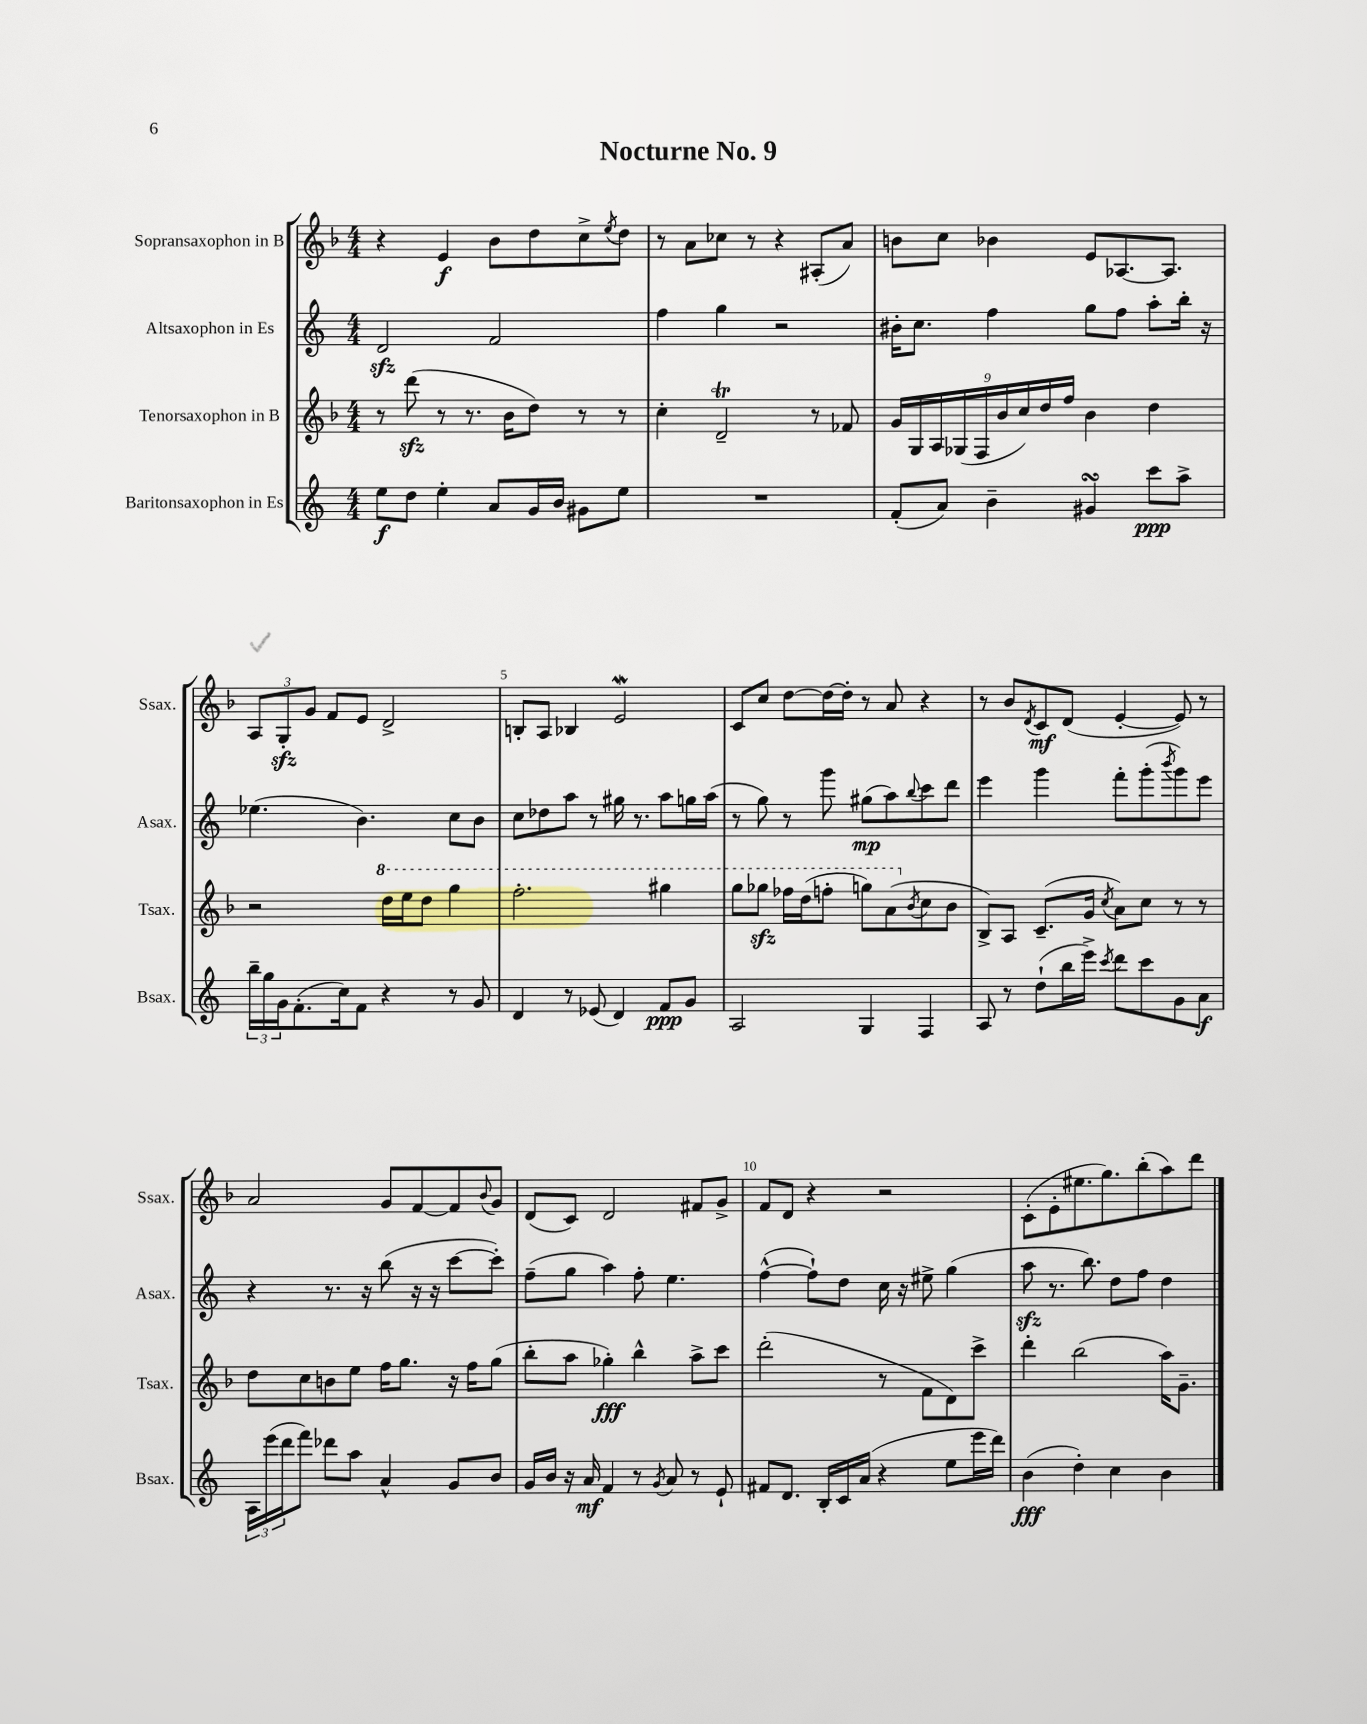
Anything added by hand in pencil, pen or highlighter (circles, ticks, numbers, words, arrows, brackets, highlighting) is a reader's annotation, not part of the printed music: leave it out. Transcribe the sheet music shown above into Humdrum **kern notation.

**kern	**dynam	**kern	**dynam	**kern	**dynam	**kern	**dynam
*part4	*part4	*part3	*part3	*part2	*part2	*part1	*part1
*staff4	*staff4	*staff3	*staff3	*staff2	*staff2	*staff1	*staff1
*I"Baritonsaxophon in Es	*	*I"Tenorsaxophon in B	*	*I"Altsaxophon in Es	*	*I"Sopransaxophon in B	*
*I'Bsax.	*	*I'Tsax.	*	*I'Asax.	*	*I'Ssax.	*
*clefG2	*	*clefG2	*	*clefG2	*	*clefG2	*
*k[]	*	*k[b-]	*	*k[]	*	*k[b-]	*
*M4/4	*	*M4/4	*	*M4/4	*	*M4/4	*
=1	=1	=1	=1	=1	=1	=1	=1
8ee\L	f	8r	.	2dzz/	.	4r	.
8dd\J	.	(8dddzz\	.	.	.	.	.
4ee'\	.	8r	.	.	.	4e/	f
.	.	8.r	.	.	.	.	.
8a/L	.	.	.	2f/	.	8b-\L	.
.	.	16b-\KL	.	.	.	.	.
16g/L	.	8dd\J)	.	.	.	8dd\	.
16b/JJ	.	.	.	.	.	.	.
8g#X\L	.	8r	.	.	.	8cc^\	.
.	.	.	.	.	.	8qee/	.
8ee\J	.	8r	.	.	.	8dd\J	.
=2	=2	=2	=2	=2	=2	=2	=2
1r	.	4cc'\	.	4ff\	.	8r	.
.	.	.	.	.	.	8a\L	.
.	.	2dT~/	.	4gg\	.	8cc-X\J	.
.	.	.	.	.	.	8r	.
.	.	.	.	2r	.	4r	.
.	.	8r	.	.	.	(8A#X'/L	.
.	.	8f-X/	.	.	.	8a/J)	.
=3	=3	=3	=3	=3	=3	=3	=3
(8f'/L	.	18g/LL	.	16b#X'\KL	.	8bn\L	.
.	.	18G/	.	.	.	.	.
.	.	.	.	8.cc\J	.	.	.
.	.	18A/	.	.	.	.	.
8a/J)	.	.	.	.	.	8cc\J	.
.	.	(18G-X/	.	.	.	.	.
.	.	18F/	.	.	.	.	.
4b~\	.	.	.	4ff\	.	4b-X\	.
.	.	18b-/	.	.	.	.	.
.	.	18cc/)	.	.	.	.	.
.	.	18dd/	.	.	.	.	.
.	.	18ff/JJ	.	.	.	.	.
4g#XsSsS/	.	4b-\	.	8gg\L	.	8e/L	.
.	.	.	.	8ff\J	.	[8.A-X/	.
8ccc\L	ppp	4dd\	.	8aa'\L	.	.	.
.	.	.	.	.	.	8.A-/J]	.
8aa^\J	.	.	.	16bb'\Jk	.	.	.
.	.	.	.	16r	.	.	.
!!LO:LB:g=z
=4	=4	=4	=4	=4	=4	=4	=4
24bb~\LL	.	2r	.	(4.ee-X\	.	12A/L	.
24gg\	.	.	.	.	.	.	.
24g\J	.	.	.	.	.	12Gzz'/	.
(8.f'\	.	.	.	.	.	.	.
.	.	.	.	.	.	12g/J	.
.	.	.	.	.	.	8f/L	.
16cc\k)	.	.	.	.	.	.	.
8f\J	.	.	.	4.b\)	.	8e/J	.
*	*	*8va	*	*	*	*	*
4r	.	16ddd\LL	.	.	.	2d^/	.
.	.	16eee\J	.	.	.	.	.
.	.	8ddd\J	.	.	.	.	.
8r	.	4ggg\	.	8cc\L	.	.	.
8g/	.	.	.	8b\J	.	.	.
=5	=5	=5	=5	=5	=5	=5	=5
4d/	.	2.fff'\	.	8cc\L	.	8Bn'/L	.
.	.	.	.	8dd-X\	.	8A/J	.
8r	.	.	.	8aa\J	.	4B-X/	.
(8e-X/	.	.	.	8r	.	.	.
4d/)	.	.	.	16gg#X\	.	2eW/	.
.	.	.	.	8.r	.	.	.
8f/L	ppp	4ggg#X\	.	8aa\L	.	.	.
8g/J	.	.	.	16ggn\L	.	.	.
.	.	.	.	(16aa\JJ	.	.	.
=6	=6	=6	=6	=6	=6	=6	=6
2A/	.	8ggg\L	.	8r	.	8c/L	.
.	.	8ggg-Xzz\J	.	8gg\)	.	8cc/J	.
.	.	16fff-X\LL	.	8r	.	[8dd\L	.
.	.	(16ddd\J	.	.	.	.	.
.	.	8fffn'\J	.	8ggg\	.	16dd\L_	.
.	.	.	.	.	.	16dd'\JJ]	.
4G/	.	8gggn\L)	.	(8gg#X\L	mp	8r	.
.	.	(8aa\	.	8aa\)	.	8a/	.
*	*	*X8va	*	*	*	*	*
.	.	8qb-/	.	8qqbb/	.	.	.
4F/	.	8cc\	.	8ccc\	.	4r	.
.	.	8b-\J	.	8ddd\J	.	.	.
=7	=7	=7	=7	=7	=7	=7	=7
8A/	.	8B-^/L)	.	4eee\	.	8r	.
8r	.	8A/J	.	.	.	8b-/L	.
.	.	.	.	.	.	8qd/	.
(8dd`\L	.	(8.c~/L	.	4ggg\	.	8c/	mf
16bb\L	.	.	.	.	.	(8d/J	.
16eee^\JJ)	.	16g/Jk	.	.	.	.	.
8qccc/	.	8qcc/	.	.	.	.	.
8ddd\L	.	8a\L)	.	8fff'\L	.	[4e'/	.
8ccc\	.	8cc\J	.	(8ggg'\	.	.	.
.	.	.	.	8qbbb/	.	.	.
8g\	.	8r	.	8ggg\)	.	8e/])	.
8a\J	f	8r	.	8eee\J	.	8r	.
!!LO:LB:g=z
=8	=8	=8	=8	=8	=8	=8	=8
24A\LL	.	8dd\L	.	4r	.	2a/	.
(24eee\	.	.	.	.	.	.	.
24ddd\J	.	.	.	.	.	.	.
8fff\J)	.	8cc\	.	.	.	.	.
8ddd-X\L	.	8bn\	.	8.r	.	.	.
8aa\J	.	8ee\J	.	.	.	.	.
.	.	.	.	16r	.	.	.
4a^^/	.	16ff\KL	.	(8bb\	.	8g/L	.
.	.	8.gg\J	.	.	.	.	.
.	.	.	.	16r	.	[8f/	.
.	.	.	.	16r	.	.	.
8g/L	.	16r	.	[8ccc\L	.	8f/]	.
.	.	16ff\KL	.	.	.	.	.
.	.	.	.	.	.	8qqb-/	.
8b/J	.	(8gg\J	.	8ccc'\J])	.	8g/J	.
=9	=9	=9	=9	=9	=9	=9	=9
16g/LL	.	8bb-'\L	.	(8ff~\L	.	(8d/L	.
16b/JJ	.	.	.	.	.	.	.
16r	.	8aa\J	.	8gg\J	.	8c/J)	.
16a/	mf	.	.	.	.	.	.
4f/	.	4gg-X'\)	fff	4aa\)	.	2d/	.
8r	.	4bb-^^\	.	8ff'\	.	.	.
8qg/	.	.	.	.	.	.	.
8a/	.	.	.	4.ee\	.	.	.
8r	.	8aa^\L	.	.	.	8f#X/L	.
8e`/	.	8ccc\J	.	.	.	8g^/J	.
=10	=10	=10	=10	=10	=10	=10	=10
8f#X/L	.	(2ddd'\	.	([4ff^^\	.	8f/L	.
8.d/J	.	.	.	.	.	8d/J	.
.	.	.	.	8ff`\L])	.	4r	.
16B'/LL	.	.	.	.	.	.	.
16c/	.	.	.	8dd\J	.	.	.
(16a/JJ	.	.	.	.	.	.	.
4r	.	8r	.	16cc\	.	2r	.
.	.	.	.	16r	.	.	.
.	.	8f\L	.	8ee#X^\	.	.	.
8ee\L	.	8d\)	.	(4gg\	.	.	.
16eee\L	.	8ccc^\J	.	.	.	.	.
16ddd\JJ)	.	.	.	.	.	.	.
=11	=11	=11	=11	=11	=11	=11	=11
(4b\	fff	4ddd'\	.	8aazz\	.	(8c'\L	.
.	.	.	.	8.r	.	8e'\	.
4dd'\)	.	(2bb-\	.	.	.	8.ee#X\	.
.	.	.	.	8.bb\)	.	.	.
.	.	.	.	.	.	8.gg\)	.
4cc\	.	.	.	8dd\L	.	.	.
.	.	.	.	8ff\J	.	(8bb-'\	.
4b\	.	16aa\KL)	.	4dd\	.	8aa\)	.
.	.	8.g~\J	.	.	.	.	.
.	.	.	.	.	.	8ddd\J	.
==	==	==	==	==	==	==	==
*-	*-	*-	*-	*-	*-	*-	*-
